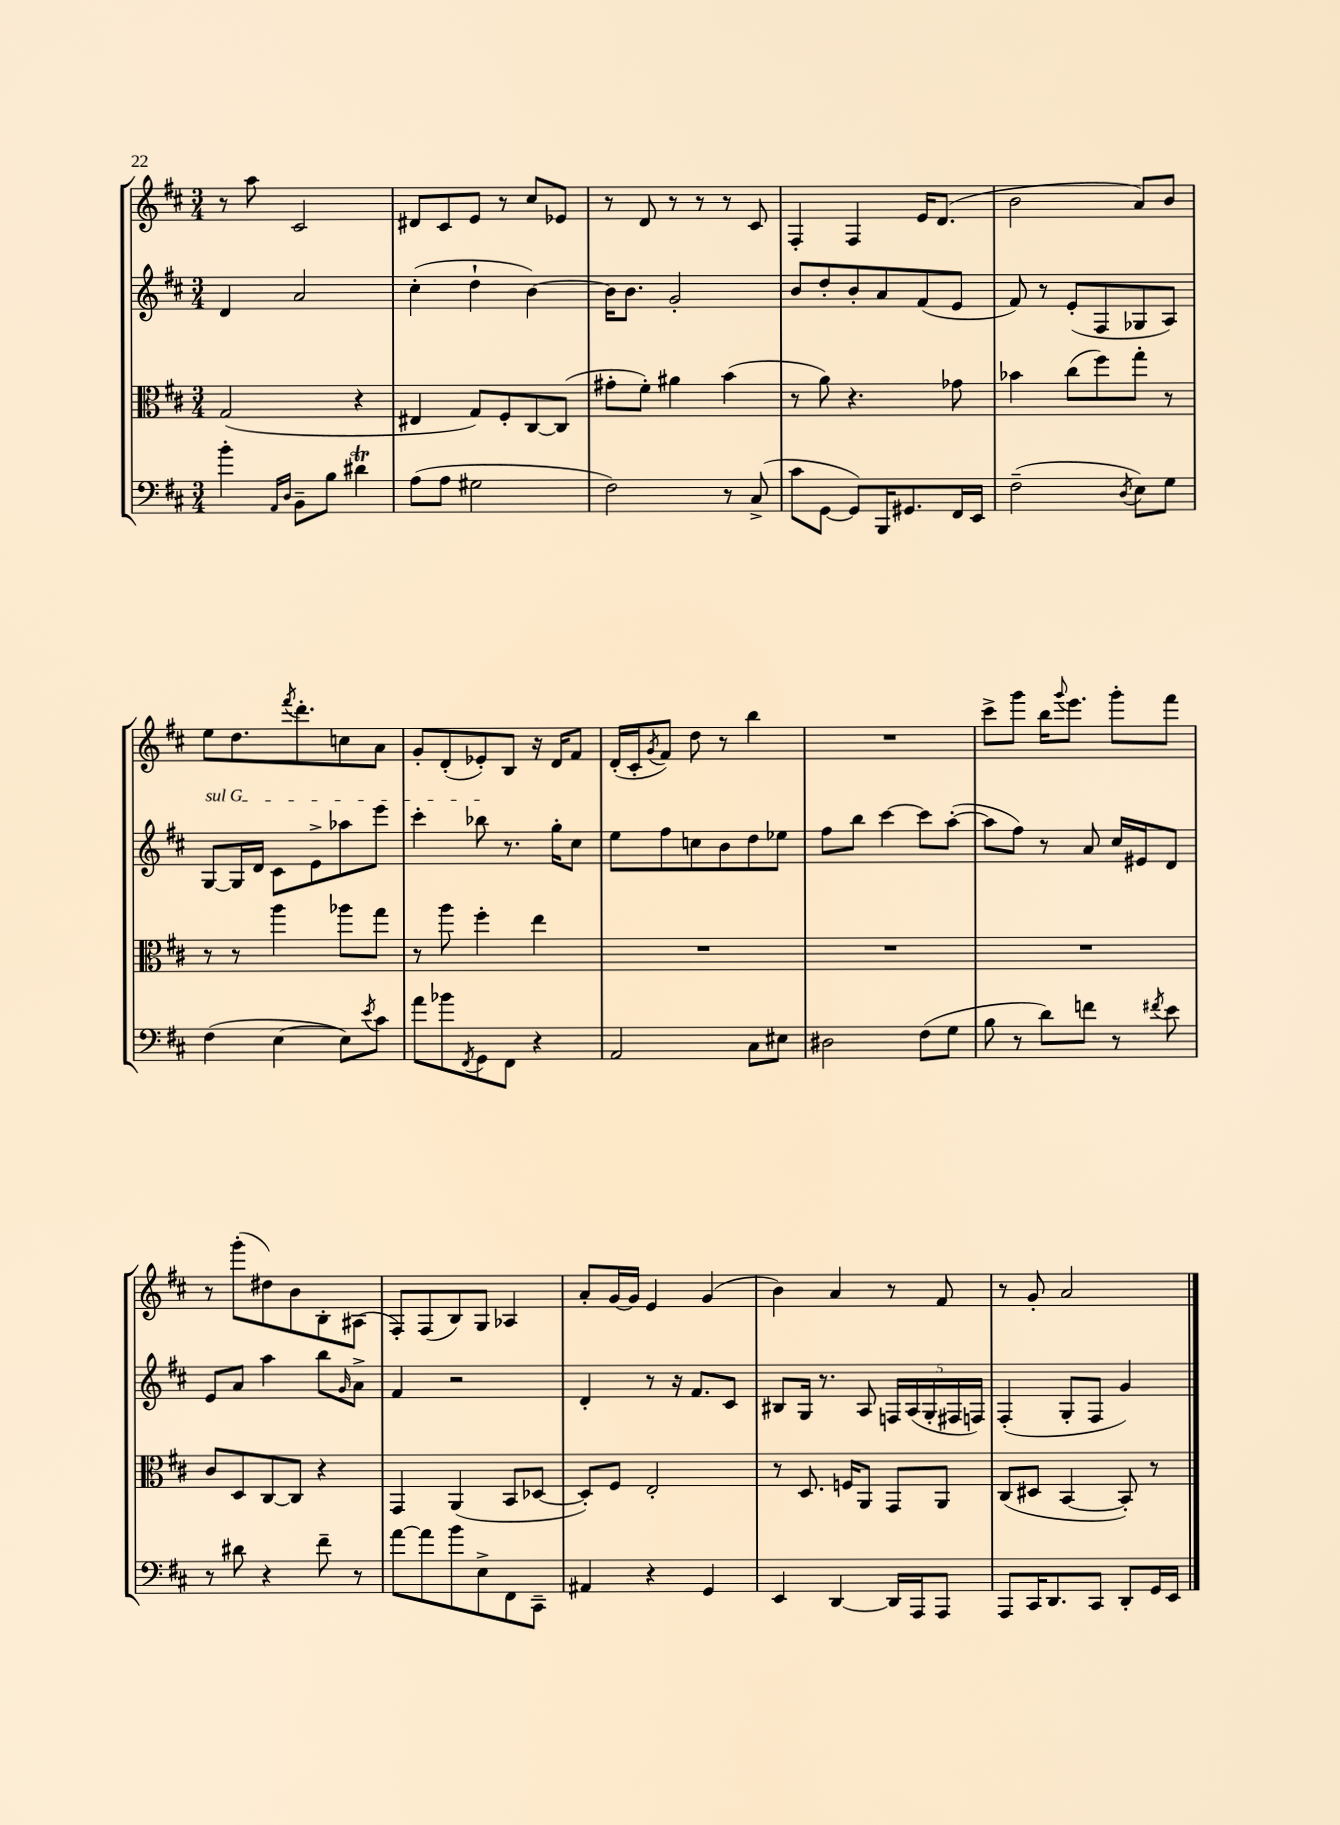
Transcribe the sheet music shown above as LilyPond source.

<<
\new StaffGroup <<
\new Staff = "s0" {
    \clef treble \key d \major \numericTimeSignature \time 3/4
    r8 a''8 cis'2 |
    dis'8 cis'8 e'8 r8 cis''8 ees'8 |
    r8 d'8 r8 r8 r8 cis'8 |
    fis4-. fis4 e'16 d'8.( |
    b'2 a'8) b'8 |
    e''8 d''8. \acciaccatura { fis'''8 } d'''8.-. c''8 a'8 |
    g'8-. d'8-.( ees'8-.) b8 r16 d'16 fis'8 |
    d'16-.( cis'16-. \acciaccatura { g'8 } fis'8) d''8 r8 b''4 |
    R2. |
    cis'''8-> g'''8 b''16 \appoggiatura { g'''8 } e'''8. g'''8-. fis'''8 |
    r8 g'''8-.( dis''8) b'8 b8-. ais8( |
    fis8-.) fis8( b8) g8 aes4 |
    a'8-. g'16~ g'16 e'4 g'4( |
    b'4) a'4 r8 fis'8 |
    r8 g'8-. a'2 \bar "|." |
}
\new Staff = "s1" {
    \clef treble \key d \major \numericTimeSignature \time 3/4
    d'4 a'2 |
    cis''4-.( d''4-! b'4~) |
    b'16 b'8. g'2-. |
    b'8 d''8-. b'8-. a'8 fis'8( e'8 |
    fis'8) r8 e'8-.( fis8 ges8 a8) |
    \once \override TextSpanner.bound-details.left.text = \markup { \italic "sul G" } g8~\startTextSpan g16 d'16 cis'8 e'8-> aes''8 e'''8 |
    cis'''4-. bes''8\stopTextSpan r8. g''16-. cis''8 |
    e''8 fis''8 c''8 b'8 d''8 ees''8 |
    fis''8 b''8 cis'''4~ cis'''8 a''8~-.( |
    a''8 fis''8) r8 a'8 cis''16 eis'16 d'8 |
    e'8 a'8 a''4 b''8 \grace { g'16 } a'8-> |
    fis'4 r2 |
    d'4-. r8 r16 fis'8. cis'8 |
    bis8 g16 r8. a8 \tuplet 5/4 { f16 a16( g16-. fis16 f16) } |
    fis4-.( g8-. fis8 g'4) \bar "|." |
}
\new Staff = "s2" {
    \clef alto \key d \major \numericTimeSignature \time 3/4
    g2( r4 |
    eis4 g8) fis8-. cis8~ cis8( |
    gis'8-. fis'8-.) ais'4 b'4( |
    r8 a'8) r4. ges'8 |
    bes'4 cis''8( fis''8) g''8-. r8 |
    r8 r8 a''4 aes''8 g''8 |
    r8 a''8 fis''4-. e''4 |
    R2. |
    R2. |
    R2. |
    cis'8 d8 cis8~ cis8 r4 |
    g,4 a,4( b,8 des8~ |
    des8-.) fis8 e2-. |
    r8 d8. f16 a,8 g,8 a,8 |
    cis8( dis8 b,4~ b,8-.) r8 \bar "|." |
}
\new Staff = "s3" {
    \clef bass \key d \major \numericTimeSignature \time 3/4
    b'4-. \grace { a,16 d16 } b,8-- b8 dis'4\trill |
    a8( a8 gis2 |
    fis2) r8 cis8->( |
    cis'8 g,8~ g,8) b,,16 gis,8. fis,16 e,16 |
    fis2--( \acciaccatura { d8 } e8) g8 |
    fis4( e4~ e8) \acciaccatura { e'8 } cis'8 |
    a'8 bes'8 \acciaccatura { fis,8 } g,8 fis,8 r4 |
    a,2 cis8 eis8 |
    dis2 fis8( g8 |
    b8 r8 d'8) f'8 r8 \acciaccatura { fis'8 } e'8 |
    r8 dis'8 r4 fis'8-- r8 |
    a'8~ a'8 b'8 e8-> fis,8 cis,8-- |
    ais,4 r4 g,4 |
    e,4 d,4~ d,16 a,,16 a,,8 |
    a,,8 cis,16 d,8. cis,8 d,8-. g,16 e,16 \bar "|." |
}
>>
>>
\layout { \context { \Score \remove "Bar_number_engraver" } }
